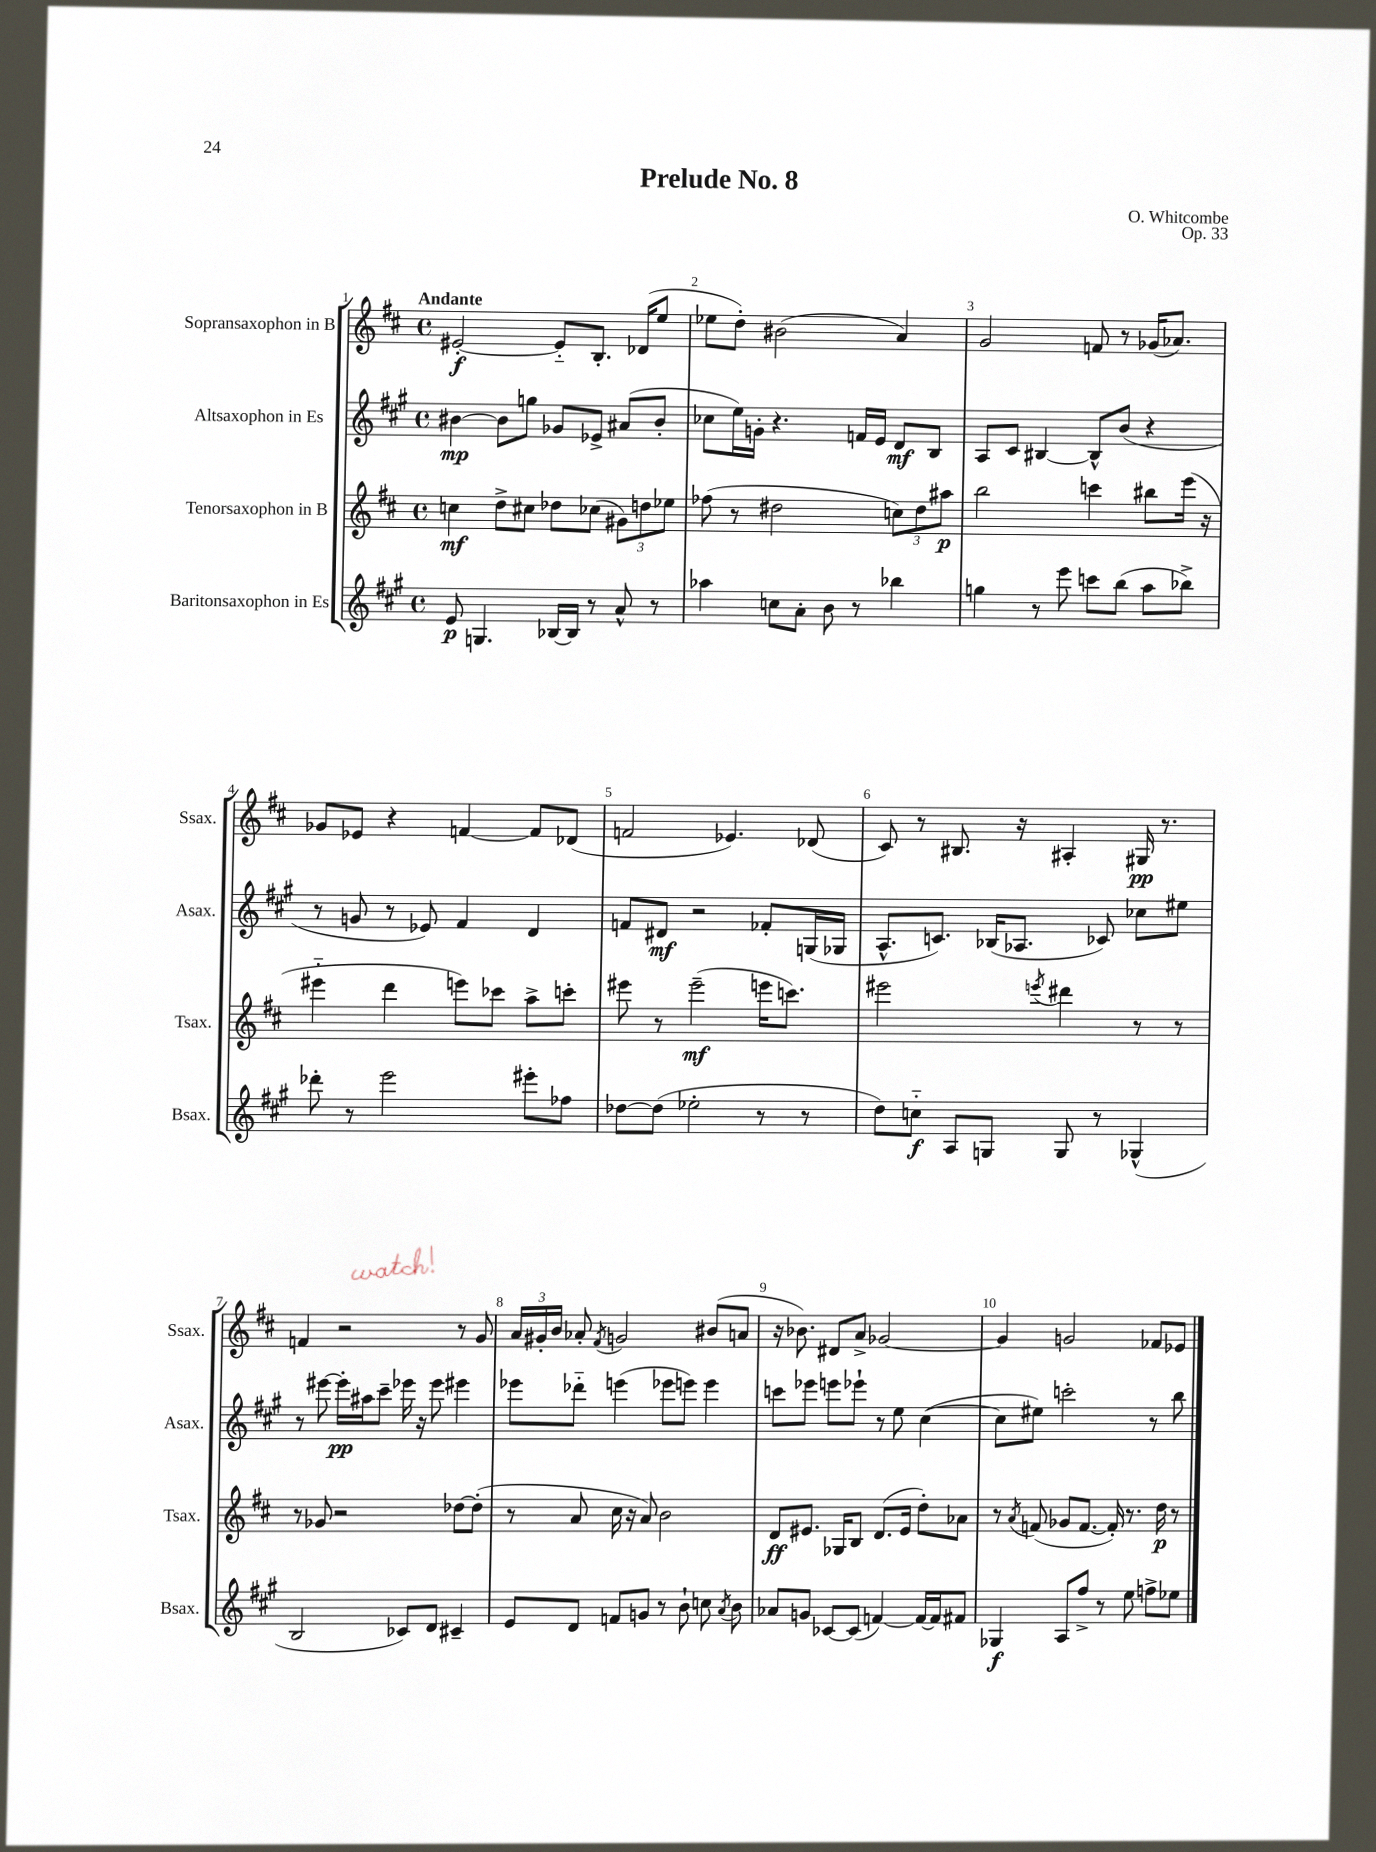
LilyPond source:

\header { title = "Prelude No. 8" composer = "O. Whitcombe" opus = "Op. 33" }
<<
\new StaffGroup <<
\new Staff = "s0" \with { instrumentName = "Sopransaxophon in B" shortInstrumentName = "Ssax." } {
    \clef treble \key d \major \defaultTimeSignature \time 4/4 \tempo "Andante"
    \autoBeamOff eis'2~-.\f eis'8[-_ b8.]-. des'16[( e''8] |
    ees''8[ d''8]-.) bis'2( a'4) |
    g'2 f'8 r8 ges'16[( aes'8.]) |
    ges'8[ ees'8] r4 f'4~ f'8[ des'8]( |
    f'2 ees'4.) des'8( |
    cis'8) r8 bis8. r16 ais4-. gis16\pp r8. |
    f'4 r2 r8 g'8 |
    \tuplet 3/2 { a'16[ gis'16-. b'16] } aes'8-. \acciaccatura { fis'8 } g'2 bis'8[( a'8] |
    r16 bes'8.) dis'8[ a'8]-> ges'2~ |
    ges'4 g'2 fes'8[ ees'8] \bar "|." |
}
\new Staff = "s1" \with { instrumentName = "Altsaxophon in Es" shortInstrumentName = "Asax." } {
    \clef treble \key a \major \defaultTimeSignature \time 4/4
    \autoBeamOff bis'4~\mp bis'8[ g''8] ges'8[ ees'8]-> ais'8[( bis'8]-. |
    ces''8[ e''16) g'16]-. r4. f'16[ e'16] d'8[\mf b8] |
    a8[ cis'8] bis4~ bis8[-^ b'8]( r4 |
    r8 g'8 r8 ees'8) fis'4 d'4 |
    f'8[ dis'8]\mf r2 fes'8[-. g16( ges16] |
    a8.[-^ c'8.]) bes16[( aes8.] ces'8) ces''8[ eis''8] |
    r8 eis'''8~ eis'''16[-.\pp ais''16 cis'''8]-- ees'''16 r16 ees'''8 eis'''4 |
    ees'''8[ des'''8]-_ e'''4( ees'''8[ e'''8]) e'''4 |
    c'''8[ ees'''8] e'''8[ ees'''8]-! r8 e''8 cis''4~( |
    cis''8[ eis''8]) c'''2-. r8 b''8 \bar "|." |
}
\new Staff = "s2" \with { instrumentName = "Tenorsaxophon in B" shortInstrumentName = "Tsax." } {
    \clef treble \key d \major \defaultTimeSignature \time 4/4
    \autoBeamOff c''4\mf d''8[-> cis''8] des''8[ ces''8]( \tuplet 3/2 { gis'8[) d''8 ees''8] } |
    fes''8( r8 dis''2 \tuplet 3/2 { c''8[) dis''8 ais''8]\p } |
    b''2 c'''4 bis''8[ e'''16]( r16 |
    eis'''4-_ d'''4 e'''8[) ces'''8] a''8[-> c'''8]-. |
    eis'''8 r8 eis'''2--\mf( e'''16[ c'''8.]) |
    eis'''2 \acciaccatura { e'''8 } dis'''4 r8 r8 |
    r8 ges'8 r2 des''8[~ des''8]-.( |
    r8 a'8 cis''16 r16 a'8) b'2 |
    d'8[\ff eis'8.] ges16[ b8] d'8.[( eis'16] d''8[-.) aes'8] |
    r8 \acciaccatura { a'8 } f'8( ges'8[ f'8.]~ f'16-.) r8. d''16\p r8 \bar "|." |
}
\new Staff = "s3" \with { instrumentName = "Baritonsaxophon in Es" shortInstrumentName = "Bsax." } {
    \clef treble \key a \major \defaultTimeSignature \time 4/4
    \autoBeamOff e'8\p g4. bes16[~ bes16] r8 a'8-^ r8 |
    aes''4 c''8[ a'8]-. b'8 r8 bes''4 |
    g''4 r8 e'''8 c'''8[ b''8]( a''8[ bes''8]->) |
    des'''8-. r8 e'''2 eis'''8[-. fes''8] |
    des''8[~ des''8]( ees''2-. r8 r8 |
    d''8[) c''8]-_\f a8[ g8] g8 r8 ges4-^( |
    b2 ces'8[) d'8] cis'4-- |
    e'8[ d'8] f'8[ g'8] r8 b'8-! c''8 \acciaccatura { a'8 } b'8 |
    aes'8[ g'8] ces'8[~ ces'8]( f'4~) f'16[~ f'16 fis'8] |
    ges4\f a8[ fis''8]-> r8 e''8 f''8[-> ees''8] \bar "|." |
}
>>
>>
\layout { \context { \Score \override BarNumber.break-visibility = ##(#f #t #t) barNumberVisibility = #all-bar-numbers-visible } }
